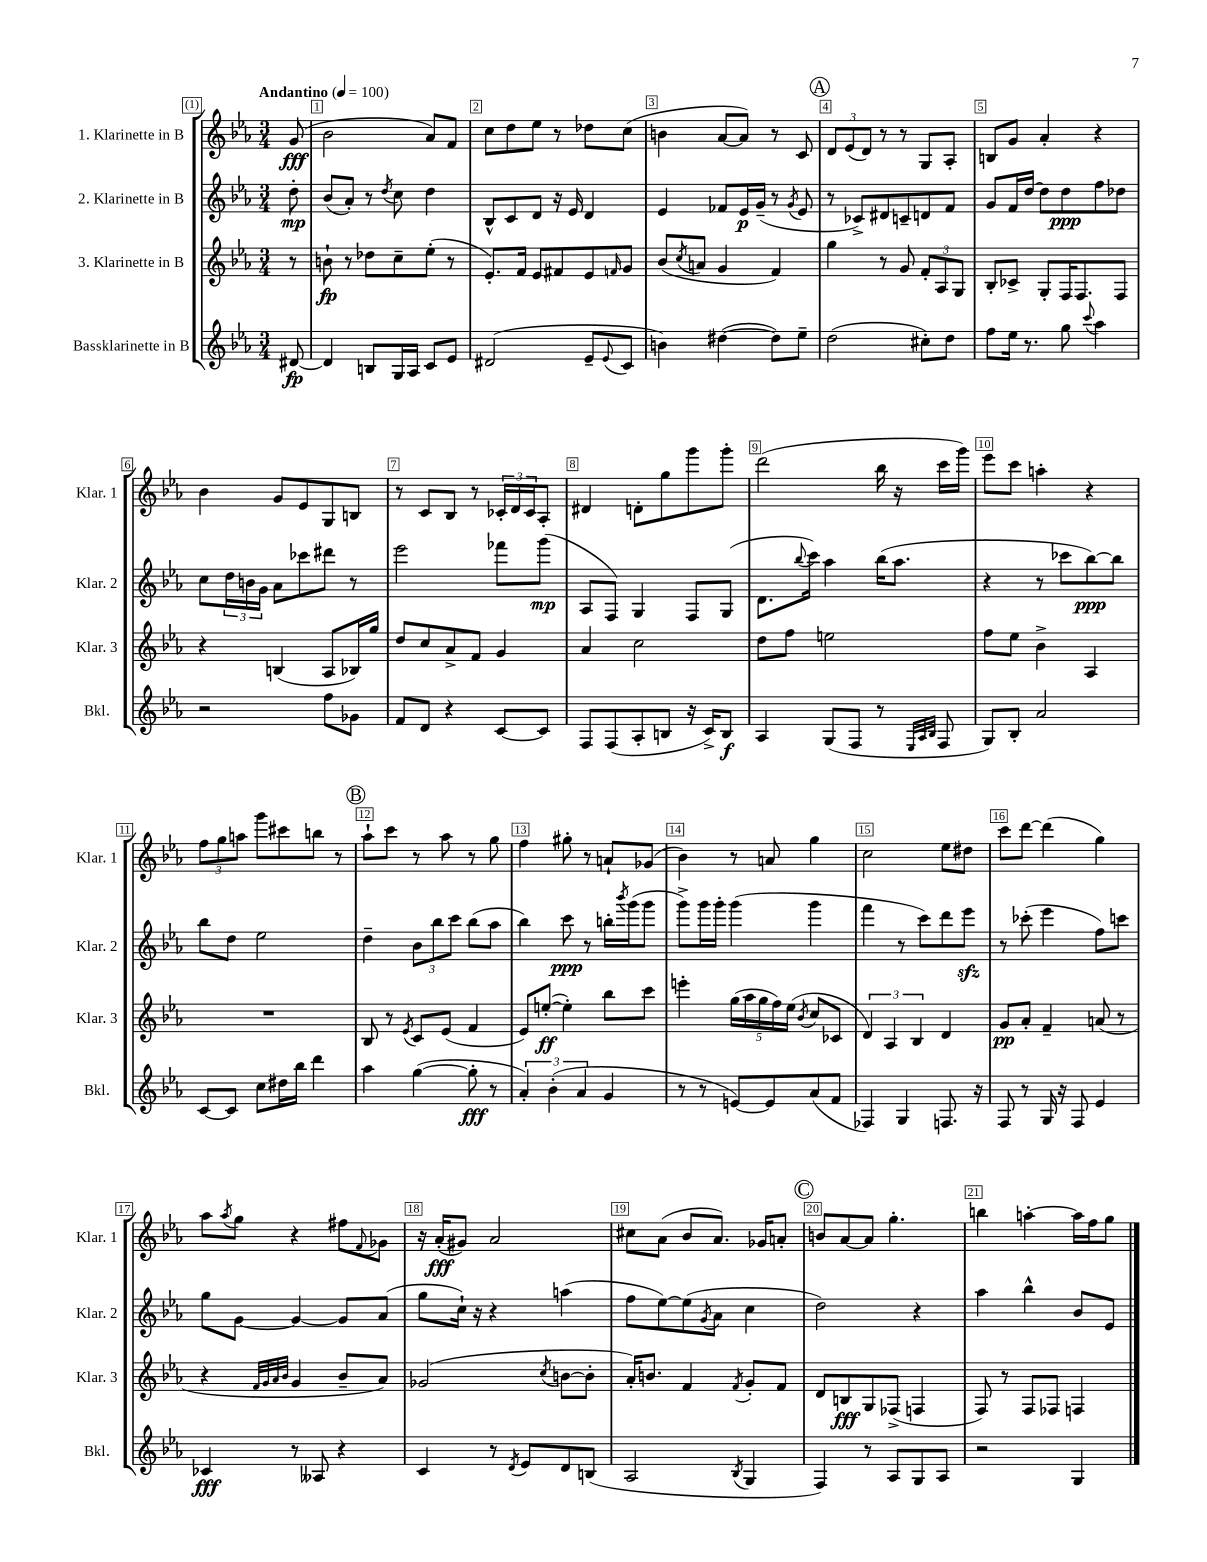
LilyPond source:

<<
\new StaffGroup <<
\new Staff = "s0" \with { instrumentName = "1. Klarinette in B" shortInstrumentName = "Klar. 1" } {
    \clef treble \key ees \major \numericTimeSignature \time 3/4 \partial 8 \tempo "Andantino" 4 = 100
    g'8\fff( |
    bes'2 aes'8) f'8 |
    c''8 d''8 ees''8 r8 des''8 c''8( |
    b'4 aes'8~ aes'8) r8 c'8 |
    \mark \markup { \circle "A" } \tuplet 3/2 { d'8 ees'8( d'8) } r8 r8 g8 aes8-. |
    b8 g'8 aes'4-. r4 |
    bes'4 g'8 ees'8 g8 b8 |
    r8 c'8 bes8 r8 \tuplet 3/2 { ces'16-. d'16 ces'16 } aes8-. |
    dis'4 d'8-. g''8 g'''8 g'''8-. |
    d'''2( bes''16 r16 c'''16 g'''16) |
    ees'''8 c'''8 a''4-. r4 |
    \tuplet 3/2 { f''8 g''8 a''8 } g'''8 cis'''8 b''8 r8 |
    \mark \markup { \circle "B" } aes''8-! c'''8 r8 aes''8 r8 g''8 |
    f''4 gis''8-. r8 a'8-! ges'8( |
    bes'4) r8 a'8 g''4 |
    c''2 ees''8 dis''8 |
    c'''8 d'''8~ d'''4( g''4) |
    aes''8 \acciaccatura { aes''8 } g''8 r4 fis''8 \appoggiatura { f'8 } ges'8 |
    r16 aes'16-.\fff( gis'8) aes'2 |
    cis''8 aes'8( bes'8 aes'8.) ges'16 a'8-. |
    \mark \markup { \circle "C" } b'8 aes'8~ aes'8 g''4.-. |
    b''4 a''4~-. a''16 f''16 g''8 \bar "|." |
}
\new Staff = "s1" \with { instrumentName = "2. Klarinette in B" shortInstrumentName = "Klar. 2" } {
    \clef treble \key ees \major \numericTimeSignature \time 3/4 \partial 8
    d''8-.\mp |
    bes'8( aes'8-.) r8 \acciaccatura { d''8 } c''8 d''4 |
    bes8-^ c'8 d'8 r16 ees'16 d'4 |
    ees'4 fes'8 ees'16\p g'16--( r8 \acciaccatura { g'8 } ees'8 |
    \mark \markup { \circle "A" } r8 ces'8->) dis'8 c'8-- d'8 f'8 |
    g'8 f'16 d''16~ d''8 d''8\ppp f''8 des''8 |
    c''8 \tuplet 3/2 { d''16 b'16 g'16 } aes'8 ces'''8 dis'''8 r8 |
    ees'''2 fes'''8 g'''8\mp( |
    aes8 f8) g4 f8 g8( |
    d'8. \appoggiatura { bes''8 } c'''16) aes''4 bes''16( aes''8. |
    r4 r8 ces'''8 bes''8~\ppp) bes''8 |
    bes''8 d''8 ees''2 |
    \mark \markup { \circle "B" } d''4-- \tuplet 3/2 { bes'8 bes''8 c'''8 } bes''8( aes''8 |
    bes''4) c'''8\ppp r8 b''16-. \acciaccatura { bes'''8 } g'''16( g'''8 |
    g'''8->) g'''16 g'''16-. g'''4( g'''4 |
    f'''4 r8 c'''8) d'''8 ees'''8\sfz |
    r8 ces'''8-.( ees'''4 f''8) c'''8 |
    g''8 g'8~ g'4~ g'8 aes'8( |
    g''8 c''16-!) r16 r4 a''4( |
    f''8 ees''8~) ees''8( \acciaccatura { g'8 } aes'8 c''4 |
    \mark \markup { \circle "C" } d''2) r4 |
    aes''4 bes''4-^ bes'8 ees'8 \bar "|." |
}
\new Staff = "s2" \with { instrumentName = "3. Klarinette in B" shortInstrumentName = "Klar. 3" } {
    \clef treble \key ees \major \numericTimeSignature \time 3/4 \partial 8
    r8 |
    b'8-!\fp r8 des''8 c''8-- ees''8-.( r8 |
    ees'8.-.) f'16 ees'8 fis'8 ees'8 \grace { f'16 } g'8 |
    bes'8( \acciaccatura { c''8 } a'8 g'4 f'4) |
    \mark \markup { \circle "A" } g''4 r8 g'8 \tuplet 3/2 { f'8-. aes8 g8 } |
    bes8-. ces'8-> g8-. f16 f8. f8 |
    r4 b4( aes8 bes16) g''16 |
    d''8 c''8 aes'8-> f'8 g'4 |
    aes'4 c''2 |
    d''8 f''8 e''2 |
    f''8 ees''8 bes'4-> aes4 |
    R2. |
    \mark \markup { \circle "B" } bes8 r8 \acciaccatura { ees'8 } c'8 ees'8( f'4 |
    ees'8) e''8~-.\ff( e''4-.) bes''8 c'''8 |
    e'''4-. \tuplet 5/4 { g''16( aes''16 g''16 f''16) ees''16( } \acciaccatura { bes'8 } c''8 ces'8 |
    \tuplet 3/2 { d'4) aes4 bes4 } d'4 |
    g'8\pp aes'8-. f'4-- a'8( r8 |
    r4 \grace { f'32 g'32 aes'32 bes'32 } g'4 bes'8-- aes'8) |
    ges'2( \acciaccatura { c''8 } b'8~ b'8-. |
    aes'16-.) b'8. f'4 \acciaccatura { f'8 } g'8-. f'8 |
    \mark \markup { \circle "C" } d'8 b8\fff g8 fes8->( f4 |
    f8) r8 f8 fes8 f4 \bar "|." |
}
\new Staff = "s3" \with { instrumentName = "Bassklarinette in B" shortInstrumentName = "Bkl." } {
    \clef treble \key ees \major \numericTimeSignature \time 3/4 \partial 8
    dis'8~\fp |
    dis'4 b8 g16 aes16 c'8 ees'8 |
    dis'2( ees'8-- \appoggiatura { ees'8 } c'8 |
    b'4) dis''4~( dis''8) ees''8-- |
    \mark \markup { \circle "A" } d''2( cis''8-.) d''8 |
    f''8 ees''16 r8. g''8 \appoggiatura { c'''8 } aes''4 |
    r2 f''8 ges'8 |
    f'8 d'8 r4 c'8~ c'8 |
    f8 f8( aes8-. b8 r16 c'16->) b8\f |
    aes4 g8( f8 r8 \grace { ees32 aes32 bes32 } f8 |
    g8) bes8-. aes'2 |
    c'8~ c'8 c''8 dis''16 bes''16 d'''4 |
    \mark \markup { \circle "B" } aes''4 g''4~( g''8-.\fff r8 |
    \tuplet 3/2 { aes'4-.) bes'4-.( aes'4 } g'4 |
    r8 r8 e'8~) e'8 aes'8( f'8 |
    fes4) g4 f8. r16 |
    f8 r8 g16 r16 f8 ees'4 |
    ces'4\fff r8 aeses8 r4 |
    c'4 r8 \acciaccatura { d'8 } ees'8 d'8 b8( |
    aes2 \acciaccatura { bes8 } g4 |
    \mark \markup { \circle "C" } f4) r8 aes8 g8 aes8 |
    r2 g4 \bar "|." |
}
>>
>>
\layout { \context { \Score \override BarNumber.break-visibility = ##(#f #t #t) barNumberVisibility = #all-bar-numbers-visible \override BarNumber.stencil = #(make-stencil-boxer 0.1 0.3 ly:text-interface::print) } }
